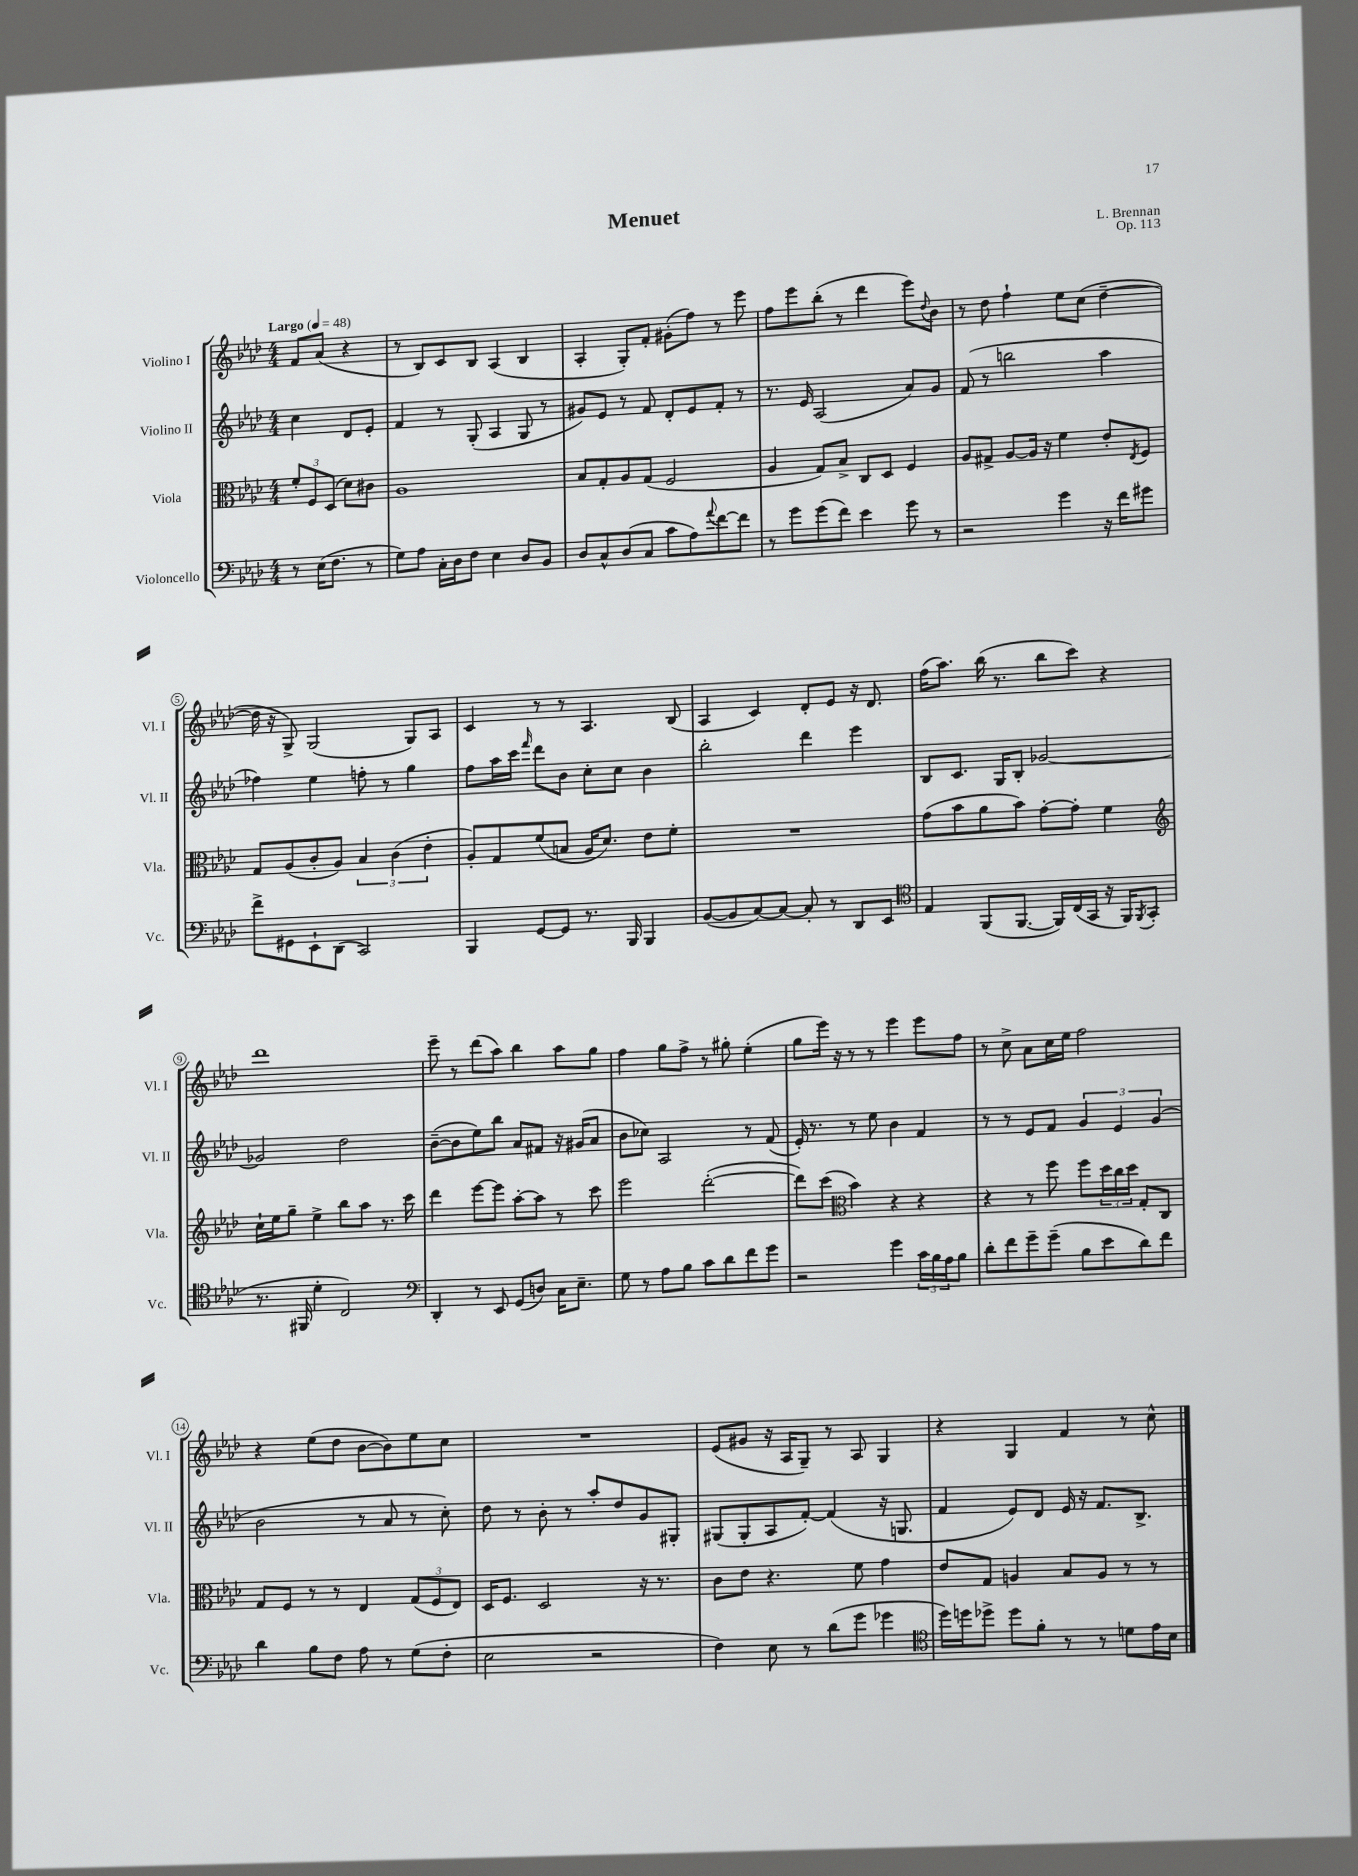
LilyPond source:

\header { title = "Menuet" composer = "L. Brennan" opus = "Op. 113" }
<<
\new StaffGroup <<
\new Staff = "s0" \with { instrumentName = "Violino I" shortInstrumentName = "Vl. I" } {
    \clef treble \key aes \major \numericTimeSignature \time 4/4 \partial 2 \tempo "Largo" 4 = 48
    f'8 aes'8( r4 |
    r8 bes8) c'8 bes8 aes4( bes4 |
    aes4-. g8-.) f'8-. gis'8-.( f''8) r8 ees'''8 |
    f''8 ees'''8 bes''8-.( r8 des'''4 ees'''8) \appoggiatura { des''8 } bes'8 |
    r8 des''8 f''4-! ees''8 c''8( des''4~-- |
    des''16 r16 g8->) g2( g8) aes8 |
    c'4 r8 r8 aes4. bes8( |
    aes4 c'4) des'8-. ees'8 r16 des'8. |
    f''16( aes''8.) bes''16( r8. bes''8 c'''8) r4 |
    des'''1 |
    ees'''8-- r8 des'''8( aes''8) bes''4 aes''8 g''8 |
    f''4 g''8 f''8-> r8 gis''8-. ees''4-.( |
    g''8 ees'''16) r16 r8 r8 ees'''4 ees'''8 f''8 |
    r8 c''8-> aes'8 c''16 ees''16 f''2 |
    r4 ees''8( des''8 bes'8~ bes'8) ees''8 c''8 |
    R1 |
    ees'8( gis'8 r16 aes16 g8--) r8 aes8 g4 |
    r4 g4 f'4 r8 c''8-^ \bar "|." |
}
\new Staff = "s1" \with { instrumentName = "Violino II" shortInstrumentName = "Vl. II" } {
    \clef treble \key aes \major \numericTimeSignature \time 4/4 \partial 2
    c''4 des'8 ees'8-. |
    f'4 r8 g8-.( aes4 g8 r8 |
    gis'8) ees'8 r8 f'8 des'8-. ees'8 f'8-. r8 |
    r8. ees'16 aes2( aes'8) g'8 |
    f'8( r8 b''2 aes''4 |
    fes''4) ees''4 f''8-. r8 g''4 |
    f''8 aes''16 c'''16 \grace { f'''16 } des'''8 bes'8 c''8-. c''8 bes'4 |
    bes''2-. des'''4 ees'''4 |
    bes8 c'8. g16 bes8-. ges'2~ |
    ges'2 des''2 |
    bes'8~--( bes'8 ees''8) bes''8 aes'8 fis'8 r16 gis'16( aes'8 |
    bes'8 ces''8) aes2 r8 f'8( |
    ees'16-.) r8. r8 ees''8 bes'4 f'4 |
    r8 r8 ees'8 f'8 \tuplet 3/2 { g'4 ees'4 g'4( } |
    bes'2 r8 aes'8 r8 c''8-.) |
    des''8 r8 bes'8-. r8 aes''8-. des''8 g'8 gis8-. |
    gis8( gis8-. aes8 f'8~-.) f'4( r16 g8. |
    f'4 ees'8) des'8 ees'16 r16 f'8. bes8.-> \bar "|." |
}
\new Staff = "s2" \with { instrumentName = "Viola" shortInstrumentName = "Vla." } {
    \clef alto \key aes \major \numericTimeSignature \time 4/4 \partial 2
    \tuplet 3/2 { f'8-. f8 des8( } des'8) cis'8 |
    aes1 |
    bes8 g8-. aes8 g8( f2 |
    aes4 g8) bes8-> c8 des8 f4 |
    aes8 gis8-> aes8~ aes16 r16 f'4 ees'8-. \acciaccatura { ees8 } f8 |
    g8 aes8( c'8-. aes8) \tuplet 3/2 { bes4 c'4( ees'4-. } |
    aes8-.) g8 f'8( b8 aes16 des'8.) ees'8 f'8-. |
    R1 |
    g'8( bes'8 aes'8 bes'8) g'8~-. g'8-. f'4 |
    \clef treble c''16-! ees''16 g''8-- ees''4-> bes''8 aes''8 r8. c'''16 |
    des'''4 ees'''8~ ees'''8 aes''8~-. aes''8 r8 c'''8 |
    ees'''2 des'''2~-.( |
    des'''8) c'''8( \clef alto bes'4) r4 r4 |
    r4 r8 f''8 f''8 \tuplet 3/2 { des''16 c''16 des''16 } g8-. c8 |
    g8 f8 r8 r8 ees4 \tuplet 3/2 { g8( f8 ees8) } |
    des16 f8. des2 r16 r8. |
    c'8 ees'8 r4. f'8 g'4 |
    ees'8 g8 a4 bes8 a8 r8 r8 \bar "|." |
}
\new Staff = "s3" \with { instrumentName = "Violoncello" shortInstrumentName = "Vc." } {
    \clef bass \key aes \major \numericTimeSignature \time 4/4 \partial 2
    r8 ees16( f8. r8 |
    g8) aes8 c16-. des16 f8 ees4 des8 bes,8 |
    des8 c8-^ des8( c8 c'8 aes8) \appoggiatura { aes'8 } f'8~ f'8 |
    r8 g'8 g'8( f'8) ees'4 g'8 r8 |
    r2 g'4 r16 f'16 gis'8 |
    f'8-> gis,8 ees,8-! des,8( c,2) |
    bes,,4 g,8~ g,8 r8. bes,,16 bes,,4 |
    bes,8~( bes,8 c8~) c8~ c8-. r8 des,8 ees,8 |
    \clef tenor ees4 f,8( f,8.~ f,16) c16( g,16 r16 f,16) \acciaccatura { f,8 } g,8-.( |
    r8. fis,16 des'4-. c2) |
    \clef bass des,4-. r8 ees,8 g,8( d8) c16 ees8.-- |
    g8 r8 aes8 bes8 c'8 des'8 f'8 g'8 |
    r2 g'4 \tuplet 3/2 { c'16 bes16 aes16 } bes8 |
    des'8-. f'8 g'8-- g'8--( bes8 ees'8 des'8) f'8 |
    des'4 bes8 f8 aes8 r8 g8( f8-. |
    ees2 r2 |
    f4) ees8 r8 des'8( g'8 ges'4 |
    \clef tenor des''16) d''16 des''8-> des''8 f'8-. r8 r8 d'8 ees'16 bes16 \bar "|." |
}
>>
>>
\layout { \context { \Score \override BarNumber.stencil = #(make-stencil-circler 0.1 0.3 ly:text-interface::print) } }
